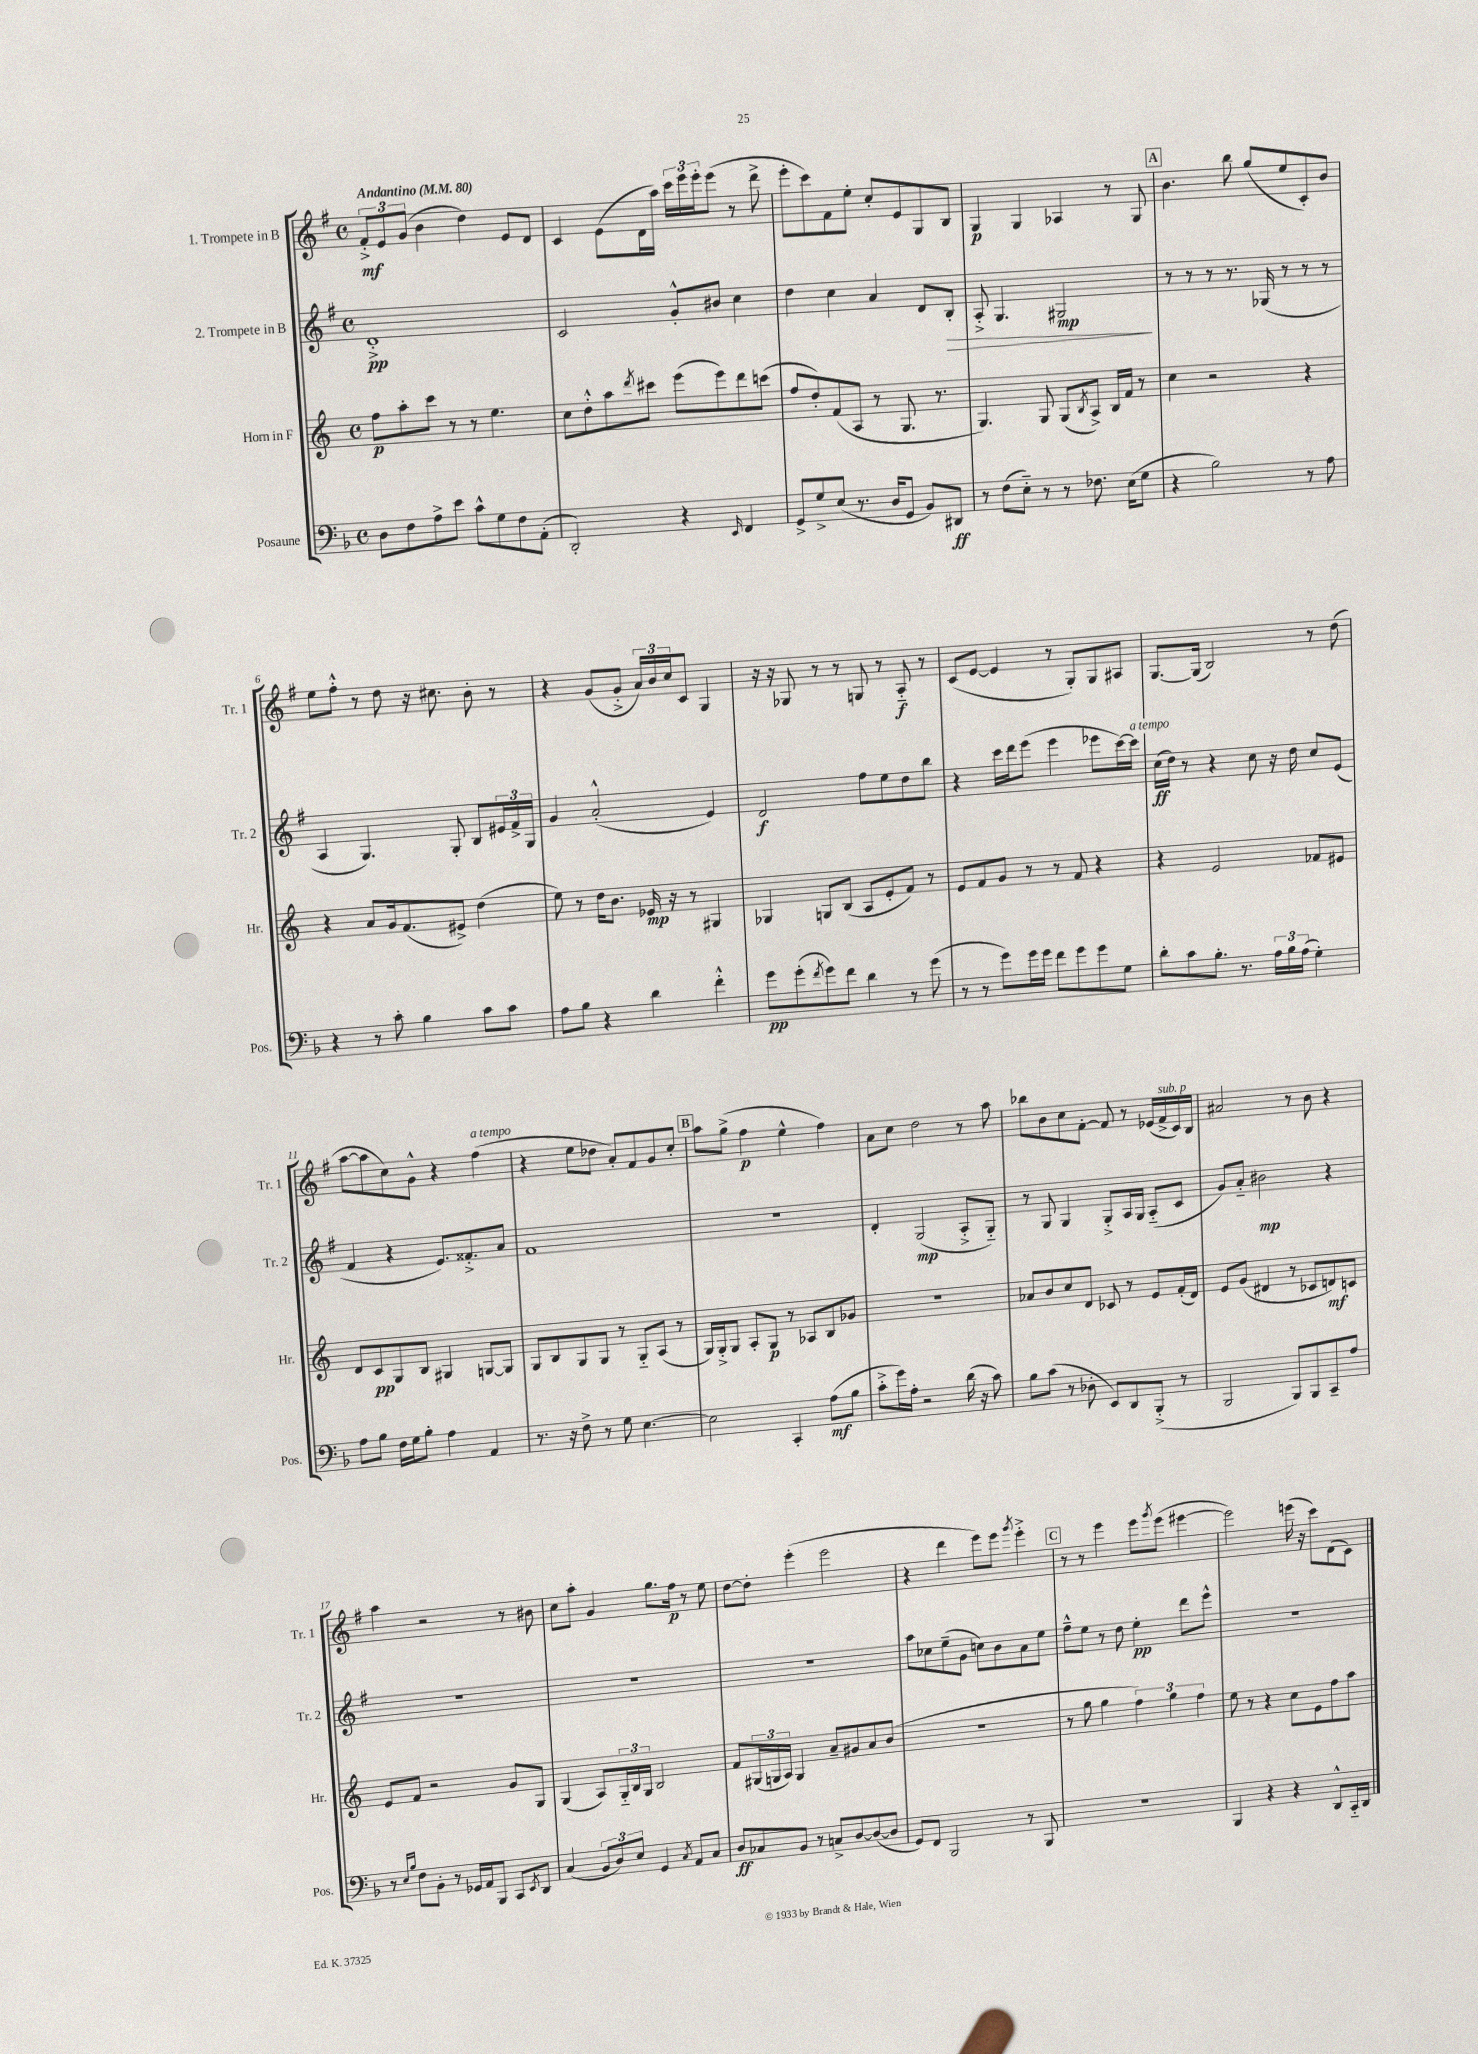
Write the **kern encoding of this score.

**kern	**kern	**kern	**kern
*staff4	*staff3	*staff2	*staff1
*clefF4	*clefG2	*clefG2	*clefG2
*k[b-]	*k[]	*k[f#]	*k[f#]
*M4/4	*M4/4	*M4/4	*M4/4
*met(c)	*met(c)	*met(c)	*met(c)
*MM80	*MM80	*MM80	*MM80
8D	8ff	1d'^	12f#'^
.	.	.	12e
8F	8aa'	.	.
.	.	.	(12g
8A^	8ccc	.	4b
8e	8r	.	.
8c^^	8r	.	4dd)
8G	4.ee	.	.
8F	.	.	8e
(8AA'	.	.	8d
=	=	=	=
2DD')	8cc	2c	4c
.	8dd'^^	.	.
.	8aa	.	(8e
.	8qddd	.	.
.	8ccc#	.	16d
.	.	.	16aa)
4r	(8eee	8g'^^	24ccc
.	.	.	24eee
.	.	.	24eee'
.	8eee)	8b#	(8eee
16qqEE	.	.	.
4FF	8ddd	4cc	8r
.	(8ccc	.	8ddd^
=	=	=	=
8GG^	8ff	4dd	8eee'
8G^	8dd')	.	8ccc)
(8E	(8f	4cc	8f#
8.r	8A	.	8ee'
.	8r	4a	8cc'
16D	.	.	.
8GG	8.G	.	8e
8BB-)	.	8d	8G
.	8.r	.	.
8DD#	.	8B'	8B
=	=	=	=
8r	4.G)	8A'^	4G
(8F	.	4.G	.
8E'~)	.	.	4G
8r	8G	.	.
8r	(8G	2G#	4A-
.	8qB	.	.
8.F-	8A^)	.	.
.	16B	.	8r
(16E	16f	.	.
8G	8r	.	8G
=	=	=	=
4r	4cc	8r	4.b
.	.	8r	.
2B-)	2r	8r	.
.	.	8.r	8bb
.	.	.	(8gg
.	.	(16G-	.
.	.	8r	8ee
8r	4r	8r	8c')
8A	.	8r	8b
=	=	=	=
4r	4r	4A	8ee
.	.	.	8ff#'^^
8r	8a	4.G)	8r
8c'	16g	.	8dd
.	(8.f	.	.
4B-	.	.	16r
.	.	.	8.cc#
.	8e#^)	8G'	.
8c	(4dd	8B	8b'
8c	.	24e#	8r
.	.	24f#^	.
.	.	24G	.
=	=	=	=
8A	8ee)	4g	4r
8B-	8r	.	.
4r	16dd	(2a'^^	(8g
.	8.b	.	.
.	.	.	8g'^
4d	16e-	.	24a)
.	.	.	24b
.	16r	.	.
.	.	.	24cc
.	8r	.	8c
4f'^^	4G#	4e)	4G
=	=	=	=
8g	4G-	2d	16r
.	.	.	16r
(8g'	.	.	8G-
8qf	.	.	.
8g)	8G	.	8r
8f	(8B	.	8r
4d	8A	8ff#	8G
.	8e'	8ee	8r
8r	8f)	8dd	8A'~
(8g	8r	8bb	8r
=	=	=	=
8r	8e	4r	(8c
8r	8f	.	[8e
8g)	8g	16ccc	4e]
.	.	16ddd	.
16g	8r	(8eee	.
16g	.	.	.
8f	8r	4eee	8r
8g	8f	.	8G')
8g	4r	8eee-	8G
8G	.	[16ccc)	8A#
.	.	16ccc]	.
=	=	=	=
8d'	4r	(16cc	[8.G
.	.	16dd)	.
8c	.	8r	.
.	.	.	(16G]
8.B-'	2e	4r	2B)
8.r	.	.	.
.	.	8cc	.
24A	.	16r	.
24B-	.	.	.
.	.	16dd	.
(24A	.	.	.
4G')	8f-	8cc	8r
.	8e#	(8e	(8dd
=	=	=	=
8A	8d	4f#	[8aa
8B-	8c	.	8aa]
16F	8G	4r	8cc)
16G	.	.	.
8B-'	8B	.	8g^^
4A	4G#	8.e)	4r
.	.	8.f##'^	.
4AA	[8G	.	(4ff#
.	8G]	8a	.
=	=	=	=
8.r	8G	1f#	4r
.	8B	.	.
16r	.	.	.
8F^	8G	.	8ee
8r	8G	.	8dd-
8G	8r	.	8a')
[4.E	8G'~	.	8f#
.	(8A	.	8g
.	8r	.	8cc'
=	=	=	=
2E]	16G)	1r	8aa
.	16G'^	.	.
.	8G	.	(8gg^
.	8A'	.	4ff#
.	8G	.	.
4CC'	8r	.	4ee^^
.	8A-	.	.
(8A	8B	.	4ff#)
8B-	8g-	.	.
=	=	=	=
8c'^	1r	4d'	8a
16g)	.	.	8cc
16A'	.	.	.
2r	.	(2G	2dd
(16d	.	8A'^	8r
16r	.	.	.
8c)	.	8G'~)	8aa
=	=	=	=
8B-	8a-	8r	8bb-
(8c	8b	8G	8b
8r	8cc	4G	8cc
8D-'	8d	.	[8f#'
8EE)	8c-	8G'^	8f#]
8DD	8r	16A	8r
.	.	16G	.
(8BBB-'^	8e	(8A'~	(16e-
.	.	.	16f#^
8r	(16f'	8c	16c)
.	16d)	.	16B
=	=	=	=
2BBB-	8e	8g)	2a#
.	(8g	8a'~	.
.	4d#	2b#	.
8BBB-)	8r	.	8r
8BBB-	8c-	.	8b
8CC~	8d)	4r	4r
8A	8c	.	.
=	=	=	=
8r	8e	1r	4aa
16qqE	.	.	.
16qqB-	.	.	.
8F	8f	.	.
8BB-'	2r	.	2r
8r	.	.	.
16GG-	.	.	.
16AA	.	.	.
8BBB-	.	.	.
8CC	8g	.	8r
8qEE	.	.	.
8DD	8G	.	8b#
=	=	=	=
(4C	(4G	1r	8cc
.	.	.	8aa'
12BB-	8A)	.	4g
12D)	.	.	.
.	24G'~	.	.
12E	24B	.	.
.	24G	.	.
4GG	2B	.	8.gg
.	.	.	16ff#
8qC	.	.	.
8AA	.	.	8r
8C	.	.	8ee
=	=	=	=
8D	8f	1r	[8dd
8C-	(24G#	.	8dd']
.	24G	.	.
.	24A)	.	.
8BB-	4G	.	(4eee'
8r	.	.	.
8C^	8a~	.	2eee
[8D	8g#	.	.
(8D_	8a	.	.
8D]	(8b	.	.
=	=	=	=
8GG)	1r	8aa	4r
8FF	.	8cc-	.
2BBB-	.	(8ee~	4ddd
.	.	8g	.
.	.	8cc)	8eee)
.	.	8b	8eee
.	.	.	8qggg
8r	.	8a	4eee'^
8BBB-	.	8ee	.
=	=	=	=
1r	8r	8ff#~^^	8r
.	8gg	8ee	8r
.	4gg	8r	4eee
.	.	8dd	.
.	6ff)	4ee'	8eee
.	.	.	8qggg
.	.	.	(8eee
.	6gg	.	.
.	.	8ddd	[4eee#
.	6ff	.	.
.	.	8eee^^	.
=	=	=	=
4BBB-	8ee	1r	2eee#])
.	8r	.	.
4r	4r	.	.
4r	8cc	.	(16eee
.	.	.	16r
.	8e	.	8ccc)
8DD^^	8ff	.	(8d
16CC'~	8aa	.	8c)
16DD	.	.	.
==	==	==	==
*-	*-	*-	*-
